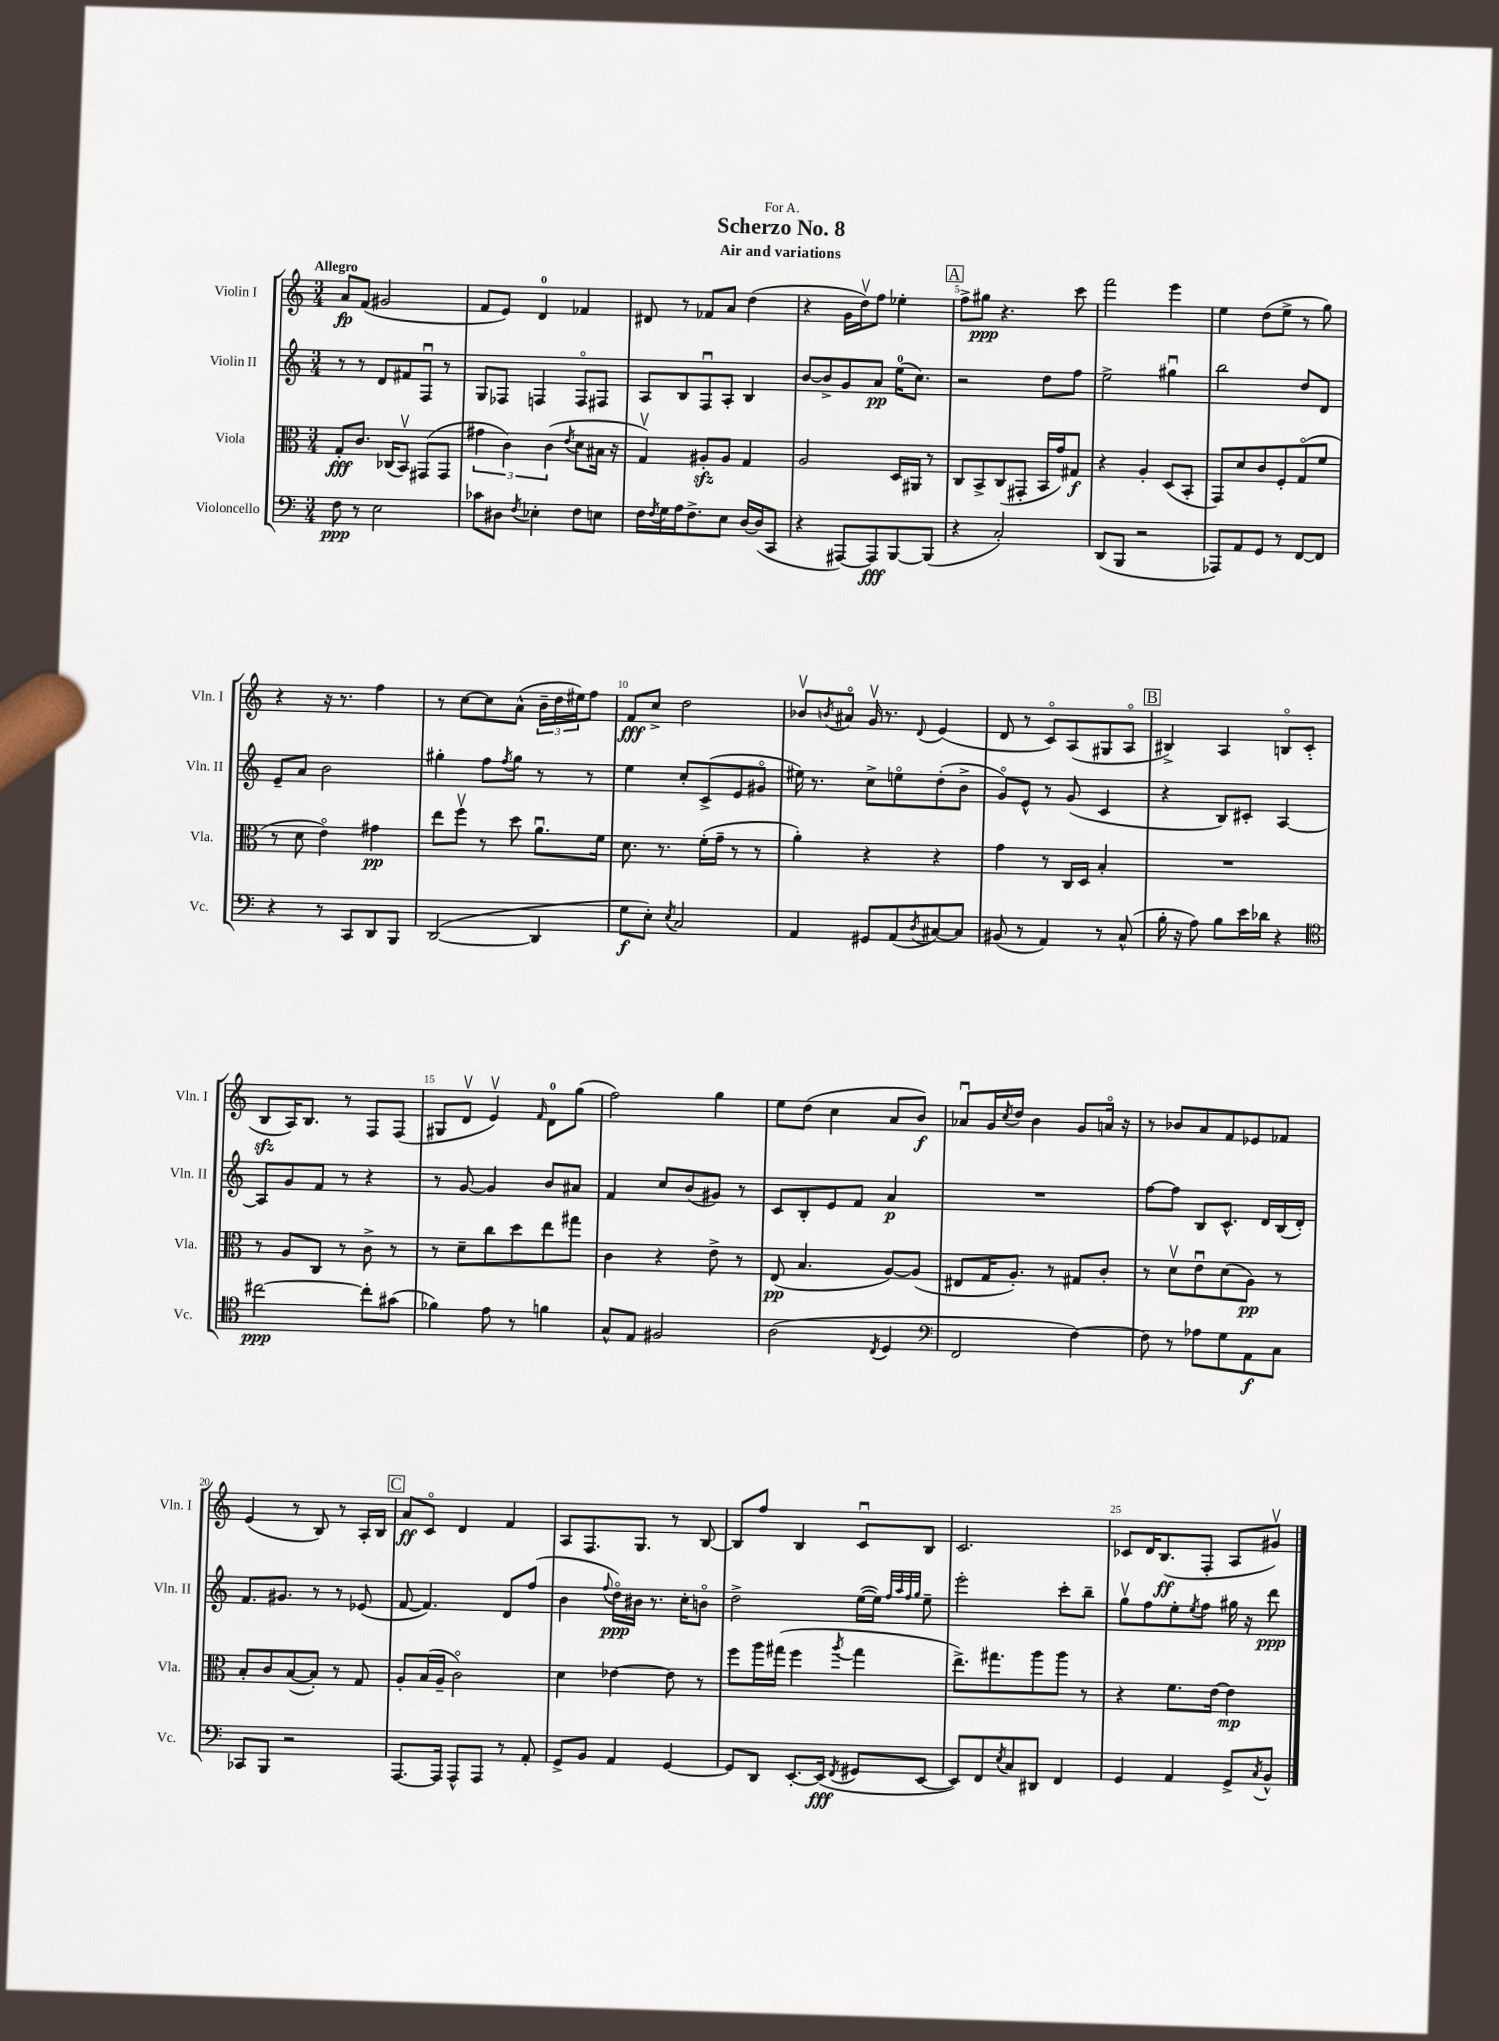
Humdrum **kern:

**kern	**dynam	**kern	**dynam	**kern	**dynam	**kern	**dynam
*part4	*part4	*part3	*part3	*part2	*part2	*part1	*part1
*staff4	*staff4	*staff3	*staff3	*staff2	*staff2	*staff1	*staff1
*I"Violoncello	*	*I"Viola	*	*I"Violin II	*	*I"Violin I	*
*I'Vc.	*	*I'Vla.	*	*I'Vln. II	*	*I'Vln. I	*
*clefF4	*	*clefC3	*	*clefG2	*	*clefG2	*
*k[]	*	*k[]	*	*k[]	*	*k[]	*
*M3/4	*	*M3/4	*	*M3/4	*	*M3/4	*
=1	=1	=1	=1	=1	=1	=1	=1
!	!	!	!	!	!	!LO:TX:a:B:t=Allegro	!
8F\	ppp	8G'/L	fff	8r	.	8a/L	fp
8r	.	8.c/J	.	8r	.	(8f/J	.
2E\	.	.	.	8d/L	.	2g#X/	.
.	.	(16C-X/KL	.	.	.	.	.
.	.	8BBv/J)	.	8f#X/	.	.	.
.	.	(8GG#X/L	.	8Fu/J	.	.	.
.	.	8GG#/J	.	8r	.	.	.
=2	=2	=2	=2	=2	=2	=2	=2
8c-X\L	.	6g#X\	.	8G/L	.	8f/L	.
8D#X\J	.	.	.	8F-X/J	.	8e/J)	.
.	.	6c\)	.	.	.	.	.
8qF/	.	.	.	.	.	.	.
4E-X'\	.	.	.	4Fn/	.	4d/	.
.	.	(6c\	.	.	.	.	.
.	.	8qe/	.	.	.	.	.
8F\L	.	8d\L	.	8F/L	.	4f-X/	.
8En\J	.	16B#X\Jk	.	8F#X/J	.	.	.
.	.	16r	.	.	.	.	.
=3	=3	=3	=3	=3	=3	=3	=3
16F\LL	.	4Gv/)	.	8A/L	.	8d#X/	.
8qF/	.	.	.	.	.	.	.
16G\	.	.	.	.	.	.	.
16A\J	.	.	.	8B/	.	8r	.
8.F^\	.	.	.	.	.	.	.
.	.	8A#Xzz'/L	.	8Fu/	.	8f-X/L	.
8E\J	.	8A#/J	.	8A'/J	.	8a/J	.
[16D/LL	.	4G/	.	4B/	.	(4dd\	.
(16D/J]	.	.	.	.	.	.	.
8CC/J	.	.	.	.	.	.	.
=4	=4	=4	=4	=4	=4	=4	=4
4r	.	2A/	.	[8b/L	.	4r	.
.	.	.	.	8b^/]	.	.	.
[8AAA#X/L)	.	.	.	8g/	.	16g\LL	.
.	.	.	.	.	.	16ddv\J)	.
8AAA#/]	fff	.	.	8a/J	pp	8ff\J	.
[8BBB/	.	16D/LL	.	(16ee\KL	.	4ee-X'\	.
.	.	16AA#X/JJ	.	8.cc\J)	.	.	.
(8BBB/J]	.	8r	.	.	.	.	.
!!LO:REH:place=s1:t=A
=5	=5	=5	=5	=5	=5	=5	=5
4r	.	8C/L	.	2r	.	8ff^\L	.
.	.	8BB^/	.	.	.	8gg#X\J	ppp
2C'/)	.	(8C/	.	.	.	4.r	.
.	.	8GG#X'/J	.	.	.	.	.
.	.	16BB/LL	.	8dd\L	.	.	.
.	.	16g/J)	.	.	.	.	.
.	.	8G#X/J	f	8ff\J	.	8ccc\	.
=6	=6	=6	=6	=6	=6	=6	=6
(8DD/L	.	4r	.	2ee^\	.	2fff\	.
8BBB/J	.	.	.	.	.	.	.
2r	.	4A'/	.	.	.	.	.
.	.	(8D/L	.	4gg#Xu\	.	4eee\	.
.	.	8BB'/J	.	.	.	.	.
=7	=7	=7	=7	=7	=7	=7	=7
8AAA-X/L)	.	8GG/L)	.	2bb\	.	4ee\	.
8AA/	.	8d/	.	.	.	.	.
8GG/J	.	8c/	.	.	.	(8dd\L	.
8r	.	8F'/	.	.	.	8ee^\J	.
[8FF/L	.	(8G/	.	8dd/L	.	8r	.
8FF/J]	.	8f/J	.	8d/J	.	8gg\)	.
!!LO:LB:g=z
=8	=8	=8	=8	=8	=8	=8	=8
4r	.	8r	.	8e~/L	.	4r	.
.	.	8d\	.	8a/J	.	.	.
8r	.	4e\)	.	2b\	.	16r	.
.	.	.	.	.	.	8.r	.
8CC/L	.	.	.	.	.	.	.
8DD/	.	4g#X\	pp	.	.	4ff\	.
8BBB/J	.	.	.	.	.	.	.
=9	=9	=9	=9	=9	=9	=9	=9
([2DD/	.	8ee\L	.	4gg#X'\	.	8r	.
.	.	8ffv\J	.	.	.	[8cc\L	.
.	.	8r	.	8ff\L	.	8cc\]	.
.	.	.	.	8qff/	.	.	.
.	.	8dd\	.	8gg#\J	.	(8a^^\J	.
4DD/]	.	8.au\L	.	8r	.	24b~\LL	.
.	.	.	.	.	.	24dd\	.
.	.	.	.	.	.	24ee#X\J)	.
.	.	.	.	8r	.	8ff\J	.
.	.	16f\Jk	.	.	.	.	.
=10	=10	=10	=10	=10	=10	=10	=10
8G\L	f	8.d\	.	4ee\	.	8f/L	fff
8E'\J)	.	.	.	.	.	8cc^/J	.
.	.	8.r	.	.	.	.	.
8qE/	.	.	.	.	.	.	.
2C/	.	.	.	8cc'/L	.	2dd\	.
.	.	(16f'\LL	.	(8c^/	.	.	.
.	.	16g~\JJ	.	.	.	.	.
.	.	8r	.	8e/	.	.	.
.	.	8r	.	8g#X/J	.	.	.
=11	=11	=11	=11	=11	=11	=11	=11
4AA/	.	4a'\)	.	16ee#X\)	.	8b-Xv/L	.
.	.	.	.	8.r	.	.	.
.	.	.	.	.	.	8qbn/	.
.	.	.	.	.	.	8a#X/J	.
8GG#X/L	.	4r	.	8cc^\L	.	16gv/	.
.	.	.	.	.	.	8.r	.
(8AA/	.	.	.	8een\	.	.	.
8qD/	.	.	.	.	.	8qqd/	.
[8C#X/)	.	4r	.	(8dd'\	.	(4e/	.
8C#/J]	.	.	.	8b^\J	.	.	.
=12	=12	=12	=12	=12	=12	=12	=12
(8BB#X/	.	4g\	.	8g/L)	.	8d/	.
8r	.	.	.	8e^^/J	.	8r	.
4AA/)	.	8r	.	8r	.	8c/L)	.
.	.	16C/LL	.	(8g/	.	(8A/	.
.	.	16D/JJ	.	.	.	.	.
8r	.	4B'/	.	4c/	.	8G#X/	.
(8C^^/	.	.	.	.	.	8A/J	.
!!LO:REH:place=s1:t=B
=13	=13	=13	=13	=13	=13	=13	=13
16B'\	.	2.r	.	4r	.	4B#X^/)	.
16r	.	.	.	.	.	.	.
8A\)	.	.	.	.	.	.	.
8B\L	.	.	.	8B/L)	.	4A/	.
16e\L	.	.	.	8c#X'/J	.	.	.
16d-X\JJ	.	.	.	.	.	.	.
4r	.	.	.	[4A/	.	8Bn/L	.
.	.	.	.	.	.	(8c'/J	.
!!LO:LB:g=z
=14	=14	=14	=14	=14	=14	=14	=14
*clefC4	*	*	*	*	*	*	*
[2cc#X\	ppp	8r	.	8A/L]	.	8Bzz/L	.
.	.	8A/L	.	8g/	.	16A/K)	.
.	.	.	.	.	.	8.B/J	.
.	.	8C/J	.	8f/J	.	.	.
.	.	8r	.	8r	.	8r	.
8cc#'\L]	.	8c^\	.	4r	.	8F/L	.
(8g#X\J	.	8r	.	.	.	(8F/J	.
=15	=15	=15	=15	=15	=15	=15	=15
4f-X\)	.	8r	.	8r	.	8G#X/L	.
.	.	8d~\L	.	[8g/	.	8dv/J	.
8e\	.	8cc\	.	4g/]	.	4ev/)	.
8r	.	8dd\	.	.	.	.	.
.	.	.	.	.	.	16qqf/	.
4fn\	.	8ee\	.	8b/L	.	8d\L	.
.	.	8gg#X\J	.	8a#X/J	.	(8gg\J	.
=16	=16	=16	=16	=16	=16	=16	=16
8G^^/L	.	4c\	.	4f/	.	2ff\)	.
8E/J	.	.	.	.	.	.	.
2F#X/	.	4r	.	8cc/L	.	.	.
.	.	.	.	(8b/	.	.	.
.	.	8e^\	.	8g#X/J)	.	4gg\	.
.	.	8r	.	8r	.	.	.
=17	=17	=17	=17	=17	=17	=17	=17
(2A\	.	(8E/	pp	8c/L	.	8ee\L	.
.	.	4.B/	.	8B'/	.	(8dd\J	.
.	.	.	.	8e/	.	4cc\	.
.	.	.	.	8f/J	.	.	.
8qC/	.	.	.	.	.	.	.
4D/	.	[8A/L)	.	4a/	p	8a/L	.
.	.	(8A/J]	.	.	.	8b/J)	f
=18	=18	=18	=18	=18	=18	=18	=18
*clefF4	*	*	*	*	*	*	*
2FF/	.	8E#X/L	.	2.r	.	8a-Xu/L	.
.	.	16G/K	.	.	.	16g/L	.
.	.	.	.	.	.	8qcc/	.
.	.	8.A'/J)	.	.	.	16dd/JJ	.
.	.	.	.	.	.	4b\	.
.	.	8r	.	.	.	.	.
[4F\)	.	8G#X/L	.	.	.	8g/L	.
.	.	8c'/J	.	.	.	16an/Jk	.
.	.	.	.	.	.	16r	.
=19	=19	=19	=19	=19	=19	=19	=19
8F\]	.	8r	.	[8ff\L	.	8r	.
8r	.	8dv\L	.	8ff\J]	.	8b-X/L	.
8A-X\L	.	8eu\	.	8B/L	.	8a/	.
8G\	.	(8d\	.	8.c^^/J	.	8f/	.
8AA\	f	8A\J)	pp	.	.	8e-X/	.
.	.	.	.	16d/LL	.	.	.
8C\J	.	8r	.	(16B/	.	8f-X/J	.
.	.	.	.	16d'/JJ)	.	.	.
!!LO:LB:g=z
=20	=20	=20	=20	=20	=20	=20	=20
8CC-X/L	.	8B'/L	.	8.f/L	.	(4e/	.
8BBB/J	.	8c/	.	.	.	.	.
.	.	.	.	8.g#X/J	.	.	.
2r	.	([8B/	.	.	.	8r	.
.	.	8B'/J])	.	8r	.	8B/)	.
.	.	8r	.	8r	.	8r	.
.	.	8G/	.	(8e-X/	.	16A'/LL	.
.	.	.	.	.	.	16B/JJ	.
!!LO:REH:place=s1:t=C
=21	=21	=21	=21	=21	=21	=21	=21
[8.AAA/L	.	8A'/L	.	[8f/	.	8a/L	ff
.	.	(16B/L	.	4.f/])	.	8c/J	.
16AAA/Jk]	.	16A~/JJ	.	.	.	.	.
8AAA^^/L	.	2c\)	.	.	.	4d/	.
8AAA/J	.	.	.	.	.	.	.
8r	.	.	.	8d/L	.	4f/	.
8AA'/	.	.	.	(8ff/J	.	.	.
=22	=22	=22	=22	=22	=22	=22	=22
8GG^/L	.	4d\	.	4b\	.	8A/L	.
8BB/J	.	.	.	.	.	8.F/	.
.	.	.	.	8qqff/	.	.	.
4AA/	.	[4e-X\	.	16dd\LL)	ppp	.	.
.	.	.	.	16b#X\JJ	.	8.G/J	.
.	.	.	.	8.r	.	.	.
[4GG/	.	8e-\]	.	.	.	8r	.
.	.	.	.	16cc'\KL	.	.	.
.	.	8r	.	8bn\J	.	[8B/	.
=23	=23	=23	=23	=23	=23	=23	=23
8GG/L]	.	8ff\L	.	2dd^\	.	8B/L]	.
8DD/J	.	16aa\L	.	.	.	8ff/J	.
.	.	(16gg#X\JJ	.	.	.	.	.
[8.EE'/L	.	4ff\	.	.	.	4B/	.
(16EE/Jk]	fff	.	.	.	.	.	.
8qFF/	.	8qaa/	.	.	.	.	.
8GG#X/L	.	4gg#\	.	([16ee\LL	.	8cu/L	.
.	.	.	.	16ee\JJ])	.	.	.
.	.	.	.	32qqff/LLL	.	.	.
.	.	.	.	32qqaa/	.	.	.
.	.	.	.	32qqff/	.	.	.
.	.	.	.	32qqgg/JJJ	.	.	.
[8EE/J	.	.	.	8ee~\	.	8B/J	.
=24	=24	=24	=24	=24	=24	=24	=24
8EE/L])	.	8.ee^\L)	.	2eee'\	.	2.c/	.
8FF/	.	.	.	.	.	.	.
.	.	8.gg#X\	.	.	.	.	.
8qE/	.	.	.	.	.	.	.
8C/	.	.	.	.	.	.	.
8DD#X/J	.	8aa\	.	.	.	.	.
4FF/	.	8aa\J	.	8ccc'\L	.	.	.
.	.	8r	.	8bb~\J	.	.	.
=25	=25	=25	=25	=25	=25	=25	=25
4GG/	.	4r	.	8ggv\L	.	8c-X/L	.
.	.	.	.	8ff\	.	16d/K	.
.	.	.	.	.	.	(8.B/	ff
4AA/	.	8.f\L	.	8ee'\	.	.	.
.	.	.	.	8qee/	.	.	.
.	.	.	.	8ff\J	.	8F'/J	.
.	.	[16e\Jk	.	.	.	.	.
8GG^/L	.	4e\]	mp	16gg#X\	.	8A/L	.
.	.	.	.	16r	.	.	.
8qC/	.	.	.	.	.	.	.
8BB^^/J	.	.	.	8ddd\	ppp	8g#Xv/J)	.
==	==	==	==	==	==	==	==
*-	*-	*-	*-	*-	*-	*-	*-
